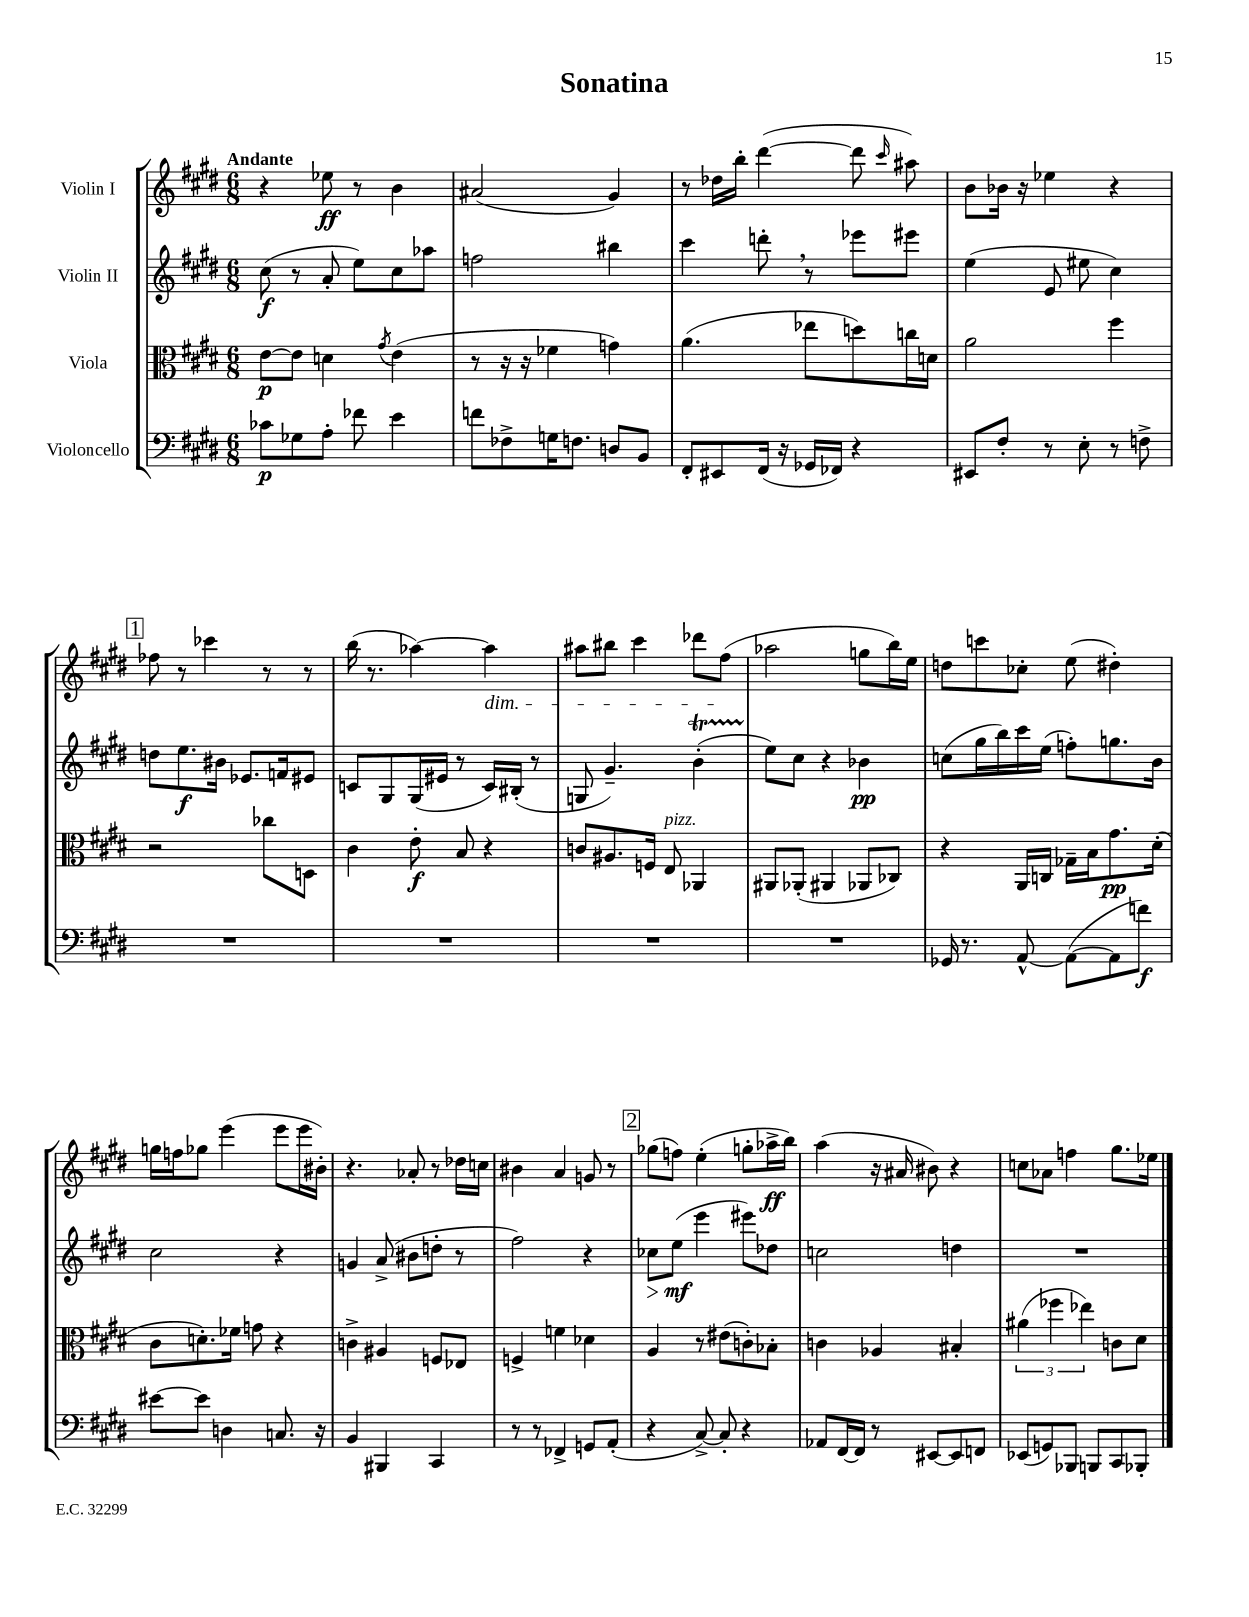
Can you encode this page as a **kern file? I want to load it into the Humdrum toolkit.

**kern	**dynam	**kern	**dynam	**kern	**dynam	**kern	**dynam
*part4	*part4	*part3	*part3	*part2	*part2	*part1	*part1
*staff4	*staff4	*staff3	*staff3	*staff2	*staff2	*staff1	*staff1
*I"Violoncello	*	*I"Viola	*	*I"Violin II	*	*I"Violin I	*
*clefF4	*	*clefC3	*	*clefG2	*	*clefG2	*
*k[f#c#g#d#]	*	*k[f#c#g#d#]	*	*k[f#c#g#d#]	*	*k[f#c#g#d#]	*
*M6/8	*	*M6/8	*	*M6/8	*	*M6/8	*
=1	=1	=1	=1	=1	=1	=1	=1
!	!	!	!	!	!	!LO:TX:a:B:t=Andante	!
8c-X\L	p	[8e\L	p	(8cc#\	f	4r	.
8G-X\	.	8e\J]	.	8r	.	.	.
8A'\J	.	4dn\	.	8a'/	.	8ee-X\	ff
8f-X\	.	.	.	8ee\L)	.	8r	.
.	.	8qg#/	.	.	.	.	.
4e\	.	(4e\	.	8cc#\	.	4b\	.
.	.	.	.	8aa-X\J	.	.	.
=2	=2	=2	=2	=2	=2	=2	=2
8fn\L	.	8r	.	2ffn\	.	(2a#X/	.
8F-X^\	.	16r	.	.	.	.	.
.	.	16r	.	.	.	.	.
16Gn\K	.	4f-X\	.	.	.	.	.
8.Fn\J	.	.	.	.	.	.	.
8Dn/L	.	4gn\)	.	4bb#X\	.	4g#/)	.
8BB/J	.	.	.	.	.	.	.
=3	=3	=3	=3	=3	=3	=3	=3
8FF#'/L	.	(4.a\	.	4ccc#\	.	8r	.
8EE#X/	.	.	.	.	.	16dd-X\LL	.
.	.	.	.	.	.	16bb'\JJ	.
(16FF#/Jk	.	.	.	8dddn',\	.	([4ddd#\	.
16r	.	.	.	.	.	.	.
16GG-X/LL	.	8ee-X\L	.	8r	.	.	.
16FF-X/JJ)	.	.	.	.	.	.	.
4r	.	8ddn\)	.	8eee-X\L	.	8ddd#\]	.
.	.	.	.	.	.	16qqccc#/	.
.	.	16ccn\L	.	8eee#X\J	.	8aa#X\)	.
.	.	16dn\JJ	.	.	.	.	.
=4	=4	=4	=4	=4	=4	=4	=4
8EE#X/L	.	2a\	.	(4ee\	.	8b\L	.
8F#'/J	.	.	.	.	.	16b-X\Jk	.
.	.	.	.	.	.	16r	.
8r	.	.	.	8e/	.	4ee-X\	.
8E'\	.	.	.	8ee#X\	.	.	.
8r	.	4ff#\	.	4cc#\)	.	4r	.
8Fn^\	.	.	.	.	.	.	.
!!LO:LB:g=z
!!LO:REH:place=s1:t=1
=5	=5	=5	=5	=5	=5	=5	=5
2.r	.	2r	.	8ddn\L	.	8ff-X\	.
.	.	.	.	8.ee\	f	8r	.
.	.	.	.	.	.	4ccc-X\	.
.	.	.	.	16b#X\Jk	.	.	.
.	.	.	.	8.e-X/L	.	.	.
.	.	8cc-X\L	.	.	.	8r	.
.	.	.	.	16fn/k	.	.	.
.	.	8Dn\J	.	8e#X/J	.	8r	.
=6	=6	=6	=6	=6	=6	=6	=6
2.r	.	4c#\	.	8cn/L	.	(16bb\	.
.	.	.	.	.	.	8.r	.
.	.	.	.	8G#/	.	.	.
.	.	8e'\	f	(16G#/L	.	[4aa-X\)	.
.	.	.	.	16e#X/JJ	.	.	.
.	.	8B/	.	8r	.	.	.
!	!	!	!	!	!	!LO:TX:b:i:t=dim.	!
.	.	4r	.	16c/LL)	.	4aa-\]	.
.	.	.	.	(16B#X'/JJ	.	.	.
.	.	.	.	8r	.	.	.
=7	=7	=7	=7	=7	=7	=7	=7
2.r	.	8cn/L	.	8Gn/	.	8aa#X\L	.
.	.	8.A#X/	.	4.g#~/)	.	8bb#X\J	.
.	.	.	.	.	.	4ccc#\	.
.	.	16Fn/Jk	.	.	.	.	.
!	!	!LO:TX:a:i:t=pizz.	!	!	!	!	!
.	.	8E/	.	.	.	.	.
.	.	4AA-X/	.	(4bT'\	.	8ddd-X\L	.
.	.	.	.	.	.	(8ff#\J	.
=8	=8	=8	=8	=8	=8	=8	=8
2.r	.	8AA#X/L	.	8ee\L)	.	2aa-X\	.
.	.	(8AA-X'/J	.	8cc#\J	.	.	.
.	.	4AA#X/	.	4r	.	.	.
.	.	8AA-X/L	.	4b-X\	pp	8ggn\L	.
.	.	8C-X/J)	.	.	.	16bb\L)	.
.	.	.	.	.	.	16ee\JJ	.
=9	=9	=9	=9	=9	=9	=9	=9
16GG-X/	.	4r	.	(8ccn\L	.	8ddn\L	.
8.r	.	.	.	.	.	.	.
.	.	.	.	16gg#\L	.	8cccn\	.
.	.	.	.	16bb\)	.	.	.
[8AA^^/	.	16AA/LL	.	16ccc#\	.	8cc-X'\J	.
.	.	16Cn/JJ	.	(16ee\JJ	.	.	.
(8AA\L_	.	16G-X~\LL	.	8ffn'\L)	.	(8ee\	.
.	.	16B\J	.	.	.	.	.
8AA\]	.	8.g#\	pp	8.ggn\	.	4dd#X'\)	.
8fn\J)	f	.	.	.	.	.	.
.	.	(16d#'\Jk	.	16b\Jk	.	.	.
!!LO:LB:g=z
=10	=10	=10	=10	=10	=10	=10	=10
[8e#X\L	.	8c#\L	.	2cc#\	.	16ggn\LL	.
.	.	.	.	.	.	16ffn\J	.
8e#\J]	.	8.dn'\)	.	.	.	8gg-X\J	.
4Dn\	.	.	.	.	.	(4eee\	.
.	.	16f-X\Jk	.	.	.	.	.
.	.	8gn\	.	.	.	.	.
8.Cn/	.	4r	.	4r	.	8eee\L	.
.	.	.	.	.	.	16eee\L	.
16r	.	.	.	.	.	16b#X'\JJ)	.
=11	=11	=11	=11	=11	=11	=11	=11
4BB/	.	4cn^\	.	4gn/	.	4.r	.
4BBB#X/	.	4A#X/	.	(8a^/	.	.	.
.	.	.	.	8b#X\L	.	8a-X'/	.
4CC#/	.	8Fn/L	.	8ddn'\J	.	8r	.
.	.	8E-X/J	.	8r	.	16dd-X\LL	.
.	.	.	.	.	.	16ccn\JJ	.
=12	=12	=12	=12	=12	=12	=12	=12
8r	.	4Fn^/	.	2ff#\)	.	4b#X\	.
8r	.	.	.	.	.	.	.
4FF-X^/	.	4fn\	.	.	.	4a/	.
8GGn/L	.	4d-X\	.	4r	.	8gn/	.
(8AA'/J	.	.	.	.	.	8r	.
!!LO:REH:place=s1:t=2
=13	=13	=13	=13	=13	=13	=13	=13
!	!	!	!	!	!LO:HP:b	!	!
4r	.	4A/	.	8cc-X\L	>	(8gg-X\L	.
.	.	.	.	(8ee\J	mf	8ffn\J)	.
[8C#^/)	.	8r	.	4eee\	]	(4ee'\	.
8C#'/]	.	(8e#X\L	.	.	.	.	.
4r	.	8cn'\)	.	8eee#X\L)	.	8ggn'\L	.
.	.	8B-X'\J	.	8dd-X\J	.	16aa-X^\L	ff
.	.	.	.	.	.	16bb\JJ)	.
=14	=14	=14	=14	=14	=14	=14	=14
8AA-X/L	.	4cn\	.	2ccn\	.	(4aa\	.
[16FF#/L	.	.	.	.	.	.	.
16FF#/JJ]	.	.	.	.	.	.	.
8r	.	4A-X/	.	.	.	16r	.
.	.	.	.	.	.	16a#X/	.
[8EE#X/L	.	.	.	.	.	8b#X\)	.
8EE#/]	.	4B#X'/	.	4ddn\	.	4r	.
8FFn/J	.	.	.	.	.	.	.
=15	=15	=15	=15	=15	=15	=15	=15
(8EE-X/L	.	(6a#X\	.	2.r	.	8ccn\L	.
8GGn/)	.	.	.	.	.	8a-X\J	.
.	.	6ff-X\	.	.	.	.	.
8BBB-X/J	.	.	.	.	.	4ffn\	.
.	.	6ee-X\)	.	.	.	.	.
8BBBn/L	.	.	.	.	.	.	.
8CC#/	.	8cn\L	.	.	.	8.gg#\L	.
8BBB-X'/J	.	8d#\J	.	.	.	.	.
.	.	.	.	.	.	16ee-X\Jk	.
==	==	==	==	==	==	==	==
*-	*-	*-	*-	*-	*-	*-	*-
